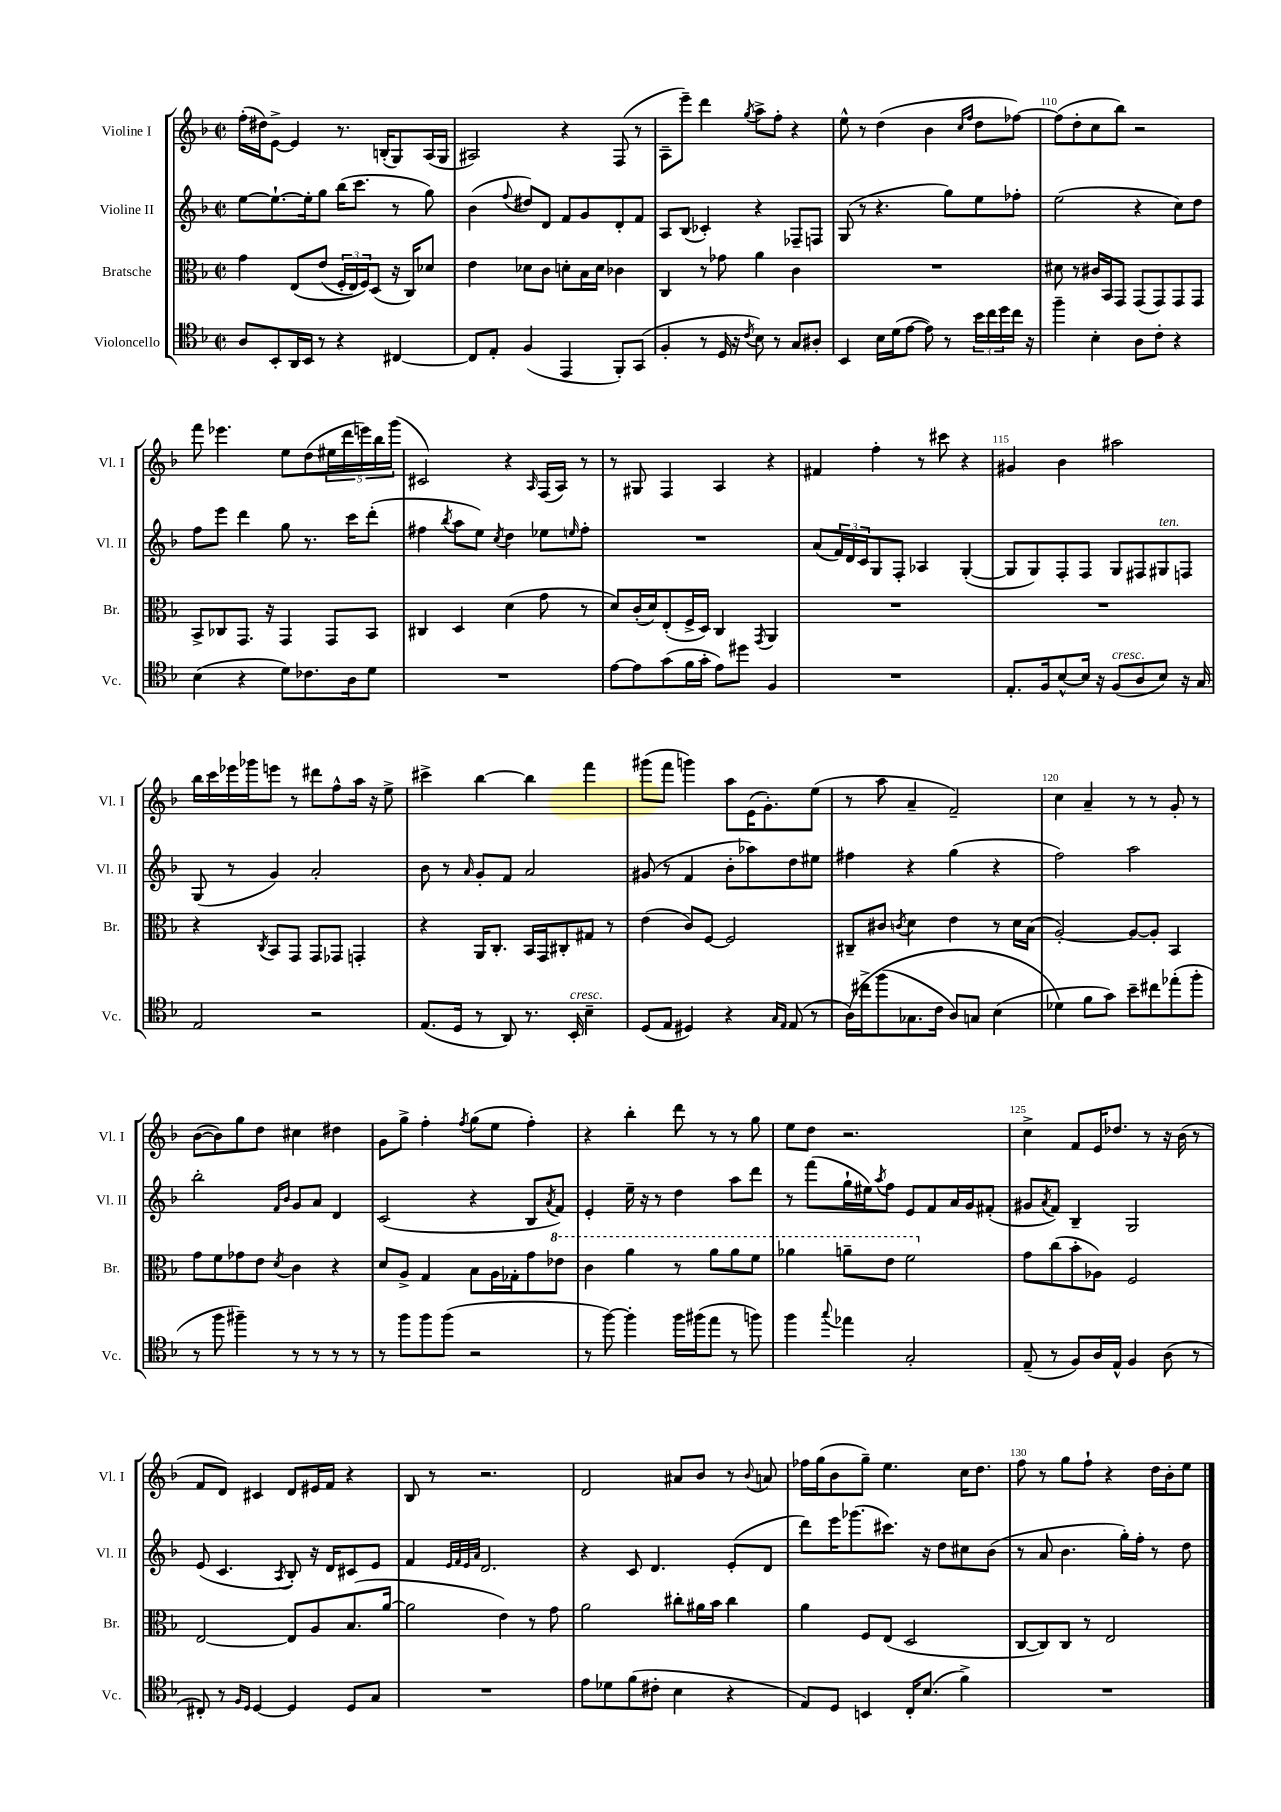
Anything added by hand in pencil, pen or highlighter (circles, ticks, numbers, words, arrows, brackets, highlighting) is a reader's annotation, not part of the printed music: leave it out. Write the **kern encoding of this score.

**kern	**kern	**kern	**kern
*staff4	*staff3	*staff2	*staff1
*clefC4	*clefC3	*clefG2	*clefG2
*k[b-]	*k[b-]	*k[b-]	*k[b-]
*M2/2	*M2/2	*M2/2	*M2/2
*met(c|)	*met(c|)	*met(c|)	*met(c|)
8A/L	4g\	[8ee\L	(16ff'\LL
.	.	.	16dd#\J)
8BB-'/	.	8.ee`\_	[8e^\J
16AA/L	&(8E/L	.	4e/]
16BB-/JJ	.	16ee'\]k	.
8r	(8e/J	8gg\J	.
4r	24F'/LL	(16bb-\LK	8.r
.	24E/)	.	.
.	.	8.ccc\J	.
.	24F/J&)	.	.
.	(8D/J	.	.
.	.	.	(16B'/LK
[4C#/	16r	8r	8G/)
.	16C/LK)	.	.
.	8d-/J	8gg\)	(16A/L
.	.	.	16G/JJ
=	=	=	=
8C#/]L	4e\	(4b-\	2A#/)
8E'/J	.	.	.
.	.	8qqff/	.
(4F/	8d-\L	8dd#/L)	.
.	8c\J	8d/J	.
4EE/	8d'\L	8f/L	4r
.	16B-\L	8g/	.
.	16d\JJ	.	.
8FF'/L)	4c-\	8d'/	(8F/
(8GG/J	.	8f/J	8r
=	=	=	=
4F'/	4C/	8A/L	8A~\L
.	.	(8B-/J	8eee~\J)
8r	8r	4c-'/)	4ddd\
16D/	8g-\	.	.
16r	.	.	.
8qc/	.	.	8qgg/
8B-\)	4a\	4r	8aa^\L
8r	.	.	8ff'\J
8G/L	4c\	8F-~/L	4r
8A#'/J	.	8F/J	.
=	=	=	=
4BB-/	1r	(8G/	8ee^^\
.	.	8r	8r
16B-\LL	.	4.r	(4dd\
(16d\J	.	.	.
[8e\J	.	.	.
8e\])	.	.	4b-\
8r	.	8gg\L)	.
.	.	.	16qqcc/LL
.	.	.	16qqff/JJ
24b-\LL	.	8ee\	8dd\L
24cc\	.	.	.
24dd\	.	.	.
16cc\JJ	.	8ff-'\J	[8ff-\J)
16r	.	.	.
=	=	=	=
4ff~\	8d#\	(2ee\	(8ff-\]L
.	8r	.	8dd'\
4B-'\	16c#/LL	.	8cc\
.	16BB-/J	.	.
.	8GG/J	.	8bb-\J)
8A\L	(8GG/L	4r	2r
8c'\J	8GG/)	.	.
4r	8GG/	8cc\L)	.
.	8GG/J	8dd\J	.
=	=	=	=
(4B-\	8BB-^/L	8ff\L	8fff\
.	8C-/	8eee\J	4.eee-\
4r	8.GG/J	4ddd\	.
.	16r	.	.
8d\L)	4GG/	8gg\	8ee\L
8.c-\	.	8.r	(8dd\
.	8GG/L	.	20ee#\L
.	.	.	20ddd\
16A\k	.	16ccc\LK	.
.	.	.	20eee\)
8d\J	8BB-/J	(8ddd'\J	.
.	.	.	20bb-\
.	.	.	(20ggg\JJ
=	=	=	=
1r	4C#/	4ff#\	2c#/)
.	.	8qbb-/	.
.	4D/	8aa\L	.
.	.	8ee\J)	.
.	.	8qcc/	.
.	(4d\	4dd\	4r
.	.	.	16qqA/
.	8g\	8ee-\L	(16F/LL
.	.	.	16A/JJ)
.	.	16qqee/	.
.	8r	8ff#'\J	8r
=	=	=	=
[8e\L	8d/L)	1r	8r
8e\]	(16c'/L	.	8G#/
.	16d/J)	.	.
(8g\	(8E'/	.	4F/
16f\L	16F^/L	.	.
16g'\JJ	16D/JJ)	.	.
8e\L)	4C/	.	4A/
8dd#\J	.	.	.
.	8qGG/	.	.
4F/	4AA/	.	4r
=	=	=	=
1r	1r	(8a/L	4f#/
.	.	24f/L)	.
.	.	24d/	.
.	.	24c/J	.
.	.	8G/	4ff'\
.	.	8F'/J	.
.	.	4A-/	8r
.	.	.	8ccc#\
.	.	([4G'/	4r
=	=	=	=
8.E'/L	1r	8G/]L	4g#/
.	.	8G/)	.
16F/k	.	.	.
[8B-^^/	.	8F'/	4b-\
16B-/]Jk	.	8F/J	.
16r	.	.	.
(8F/L	.	8G/L	2aa#\
8A/	.	8F#/	.
8B-/J)	.	8G#/	.
16r	.	8F/J	.
16G/	.	.	.
=	=	=	=
2E/	4r	(8G/	16bb-\LL
.	.	.	16ccc\
.	.	8r	16eee-\
.	.	.	16ggg-\J
.	8qC/	.	.
.	8BB-/L	4g/)	8eee\J
.	8GG/J	.	8r
2r	8GG/L	2a'/	8ddd#\L
.	8GG-/J	.	8ff^^\
.	4GG'/	.	16aa\Jk
.	.	.	16r
.	.	.	8ee^\
=	=	=	=
(8.E/L	4r	8b-\	4ccc#^\
.	.	8r	.
16D/Jk	.	.	.
.	.	16qqa/	.
8r	16AA/LK	8g'/L	[4bb-\
.	8.C'/J	.	.
8AA/)	.	8f/J	.
8.r	16BB-/LL	2a/	4bb-\]
.	16GG/J	.	.
.	8C#'/	.	.
16BB-'/	.	.	.
4B-~\	8G#/J	.	4fff\
.	8r	.	.
=	=	=	=
(8D/L	(4e\	(8g#/	(8ggg#\L
8E/J	.	8r	8fff\J
4D#/)	8c/L)	4f/	4ggg\)
.	[8F/J	.	.
4r	2F/]	8b-'\L	8aa\L
.	.	8aa-\)	(16e\K
.	.	.	8.g'\)
16qqG/LL	.	.	.
16qqE/JJ	.	.	.
(8E/	.	8dd\	.
8r	.	8ee#\J	(8ee\J
=	=	=	=
&(16A\LL)	8C#~/L	4ff#\	8r
16cc#^\J	.	.	.
(8ff\	8c#/J	.	8aa\
.	8qc/	.	.
8.G-\	4d\	4r	4a~/
16c\Jk	.	.	.
8A/L)	4e\	(4gg\	2f~/)
8G/J	.	.	.
(4B-\	8r	4r	.
.	16d\LL	.	.
.	(16B-\JJ	.	.
=	=	=	=
4d-\&)	[2A'/)	2ff\)	4cc\
8f\L	.	.	4a~/
8g\J)	.	.	.
8b-~\L	8A/_L	2aa\	8r
8cc#\	8A'/]J	.	8r
(8ee-'\	4BB-/	.	8g'/
8ff'\J	.	.	8r
=	=	=	=
8r	8g\L	2bb-'\	([8b-\L
8ff\	8f\	.	8b-\])
4ff#~\)	8g-\	.	8gg\
.	8e\J	.	8dd\J
.	.	16qqf/LL	.
.	8qd/	16qqb-/JJ	.
8r	4c\	8g/L	4cc#\
8r	.	8a/J	.
8r	4r	4d/	4dd#\
8r	.	.	.
=	=	=	=
8r	8d/L	(2c/	8g\L
8ff\L	8A^/J	.	8gg^\J
8ff\	4G/	.	4ff'\
(8ff\J	.	.	.
.	.	.	8qff/
2r	8B-\L	4r	(8gg\L
.	16A\L	.	8ee\J
.	16G-'\J	.	.
.	8g\	8B-/L	4ff'\)
.	.	8qa/	.
.	8ee-\J	8f/J)	.
=	=	=	=
8r	4cc\	4e'/	4r
[8ff\)	.	.	.
4ff'\]	4aa\	16ee~\	4bb-'\
.	.	16r	.
.	.	8r	.
16ff\LL	8r	4dd\	8ddd\
(16ff#\J	.	.	.
8ee\J	8aa\L	.	8r
8r	8aa\	8aa\L	8r
8ff\)	8ff\J	8ddd\J	8gg\
=	=	=	=
4ff\	4aa-\	8r	8ee\L
.	.	(8fff\L	8dd\J
8qqgg/	.	.	.
4ee-\	8aa~\L	16gg`\L	2.r
.	.	16ee#\J)	.
.	.	8qaa/	.
.	8ee\J	8ff\J	.
2G'/	2ff\	8e/L	.
.	.	8f/	.
.	.	16a/L	.
.	.	16g/J	.
.	.	(8f#'/J	.
=	=	=	=
(8E~/	8g\L	8g#/L	4cc^\
.	.	8qa/	.
8r	(8cc\	8f/J)	.
8F/L)	8b-'\	4B-~/	8f/L
16A/L	8A-\J)	.	16e/K
16E^^/JJ	.	.	8.dd-/J
4F/	2F/	2G/	.
.	.	.	8r
(8A\	.	.	16r
.	.	.	(16b-\
8r	.	.	8r
=	=	=	=
8C#'/)	[2E/	(8e/	8f/L
8r	.	4.c/	8d/J)
16qqF/LL	.	.	.
16qqD/JJ	.	.	.
[4D/	.	.	4c#/
.	.	8qA/	.
4D/]	8E/]L	8B-'/)	8d/L
.	8A/	16r	16e#/L
.	.	16d/LK	16f/JJ
8D/L	(8.B-/	8c#/	4r
8G/J	.	8e/J	.
.	[16a/Jk	.	.
=	=	=	=
1r	2a\]	4f/	8B-/
.	.	.	8r
.	.	32qqe/LLL	.
.	.	32qqf/	.
.	.	32qqe/	.
.	.	32qqa/JJJ	.
.	.	2.d/	2.r
.	4e\)	.	.
.	8r	.	.
.	8g\	.	.
=	=	=	=
8e\L	2a\	4r	2d/
8d-\	.	.	.
(8f\	.	8c/	.
8c#'\J	.	4.d/	.
4B-\	8cc#'\L	.	8a#/L
.	16a#\L	.	8b-/J
.	16b-\JJ	.	.
4r	4cc#\	(8e'/L	8r
.	.	.	8qqb-/
.	.	8d/J	8a/
=	=	=	=
8E/L)	4a\	8ddd\L)	16ff-\LL
.	.	.	(16gg\J
8D/J	.	16eee\K	8b-\
.	.	(8.ggg-\	.
4BB/	8F/L	.	8gg~\J)
.	(8E/J	8.ccc#\J)	4.ee\
16C'/LK	2D/	.	.
(8.B-/J	.	16r	.
.	.	8dd\L	.
4f^\)	.	8cc#\	16cc\LK
.	.	.	8.dd\J
.	.	(8b-\J	.
=	=	=	=
1r	[8C/L	8r	8ff\
.	8C/])	8a/	8r
.	8C/J	4.b-\	8gg\L
.	8r	.	8ff`\J
.	2E/	.	4r
.	.	16gg'\LL)	.
.	.	16ff'\JJ	.
.	.	8r	16dd\LL
.	.	.	16b-'\J
.	.	8dd\	8ee\J
==	==	==	==
*-	*-	*-	*-
